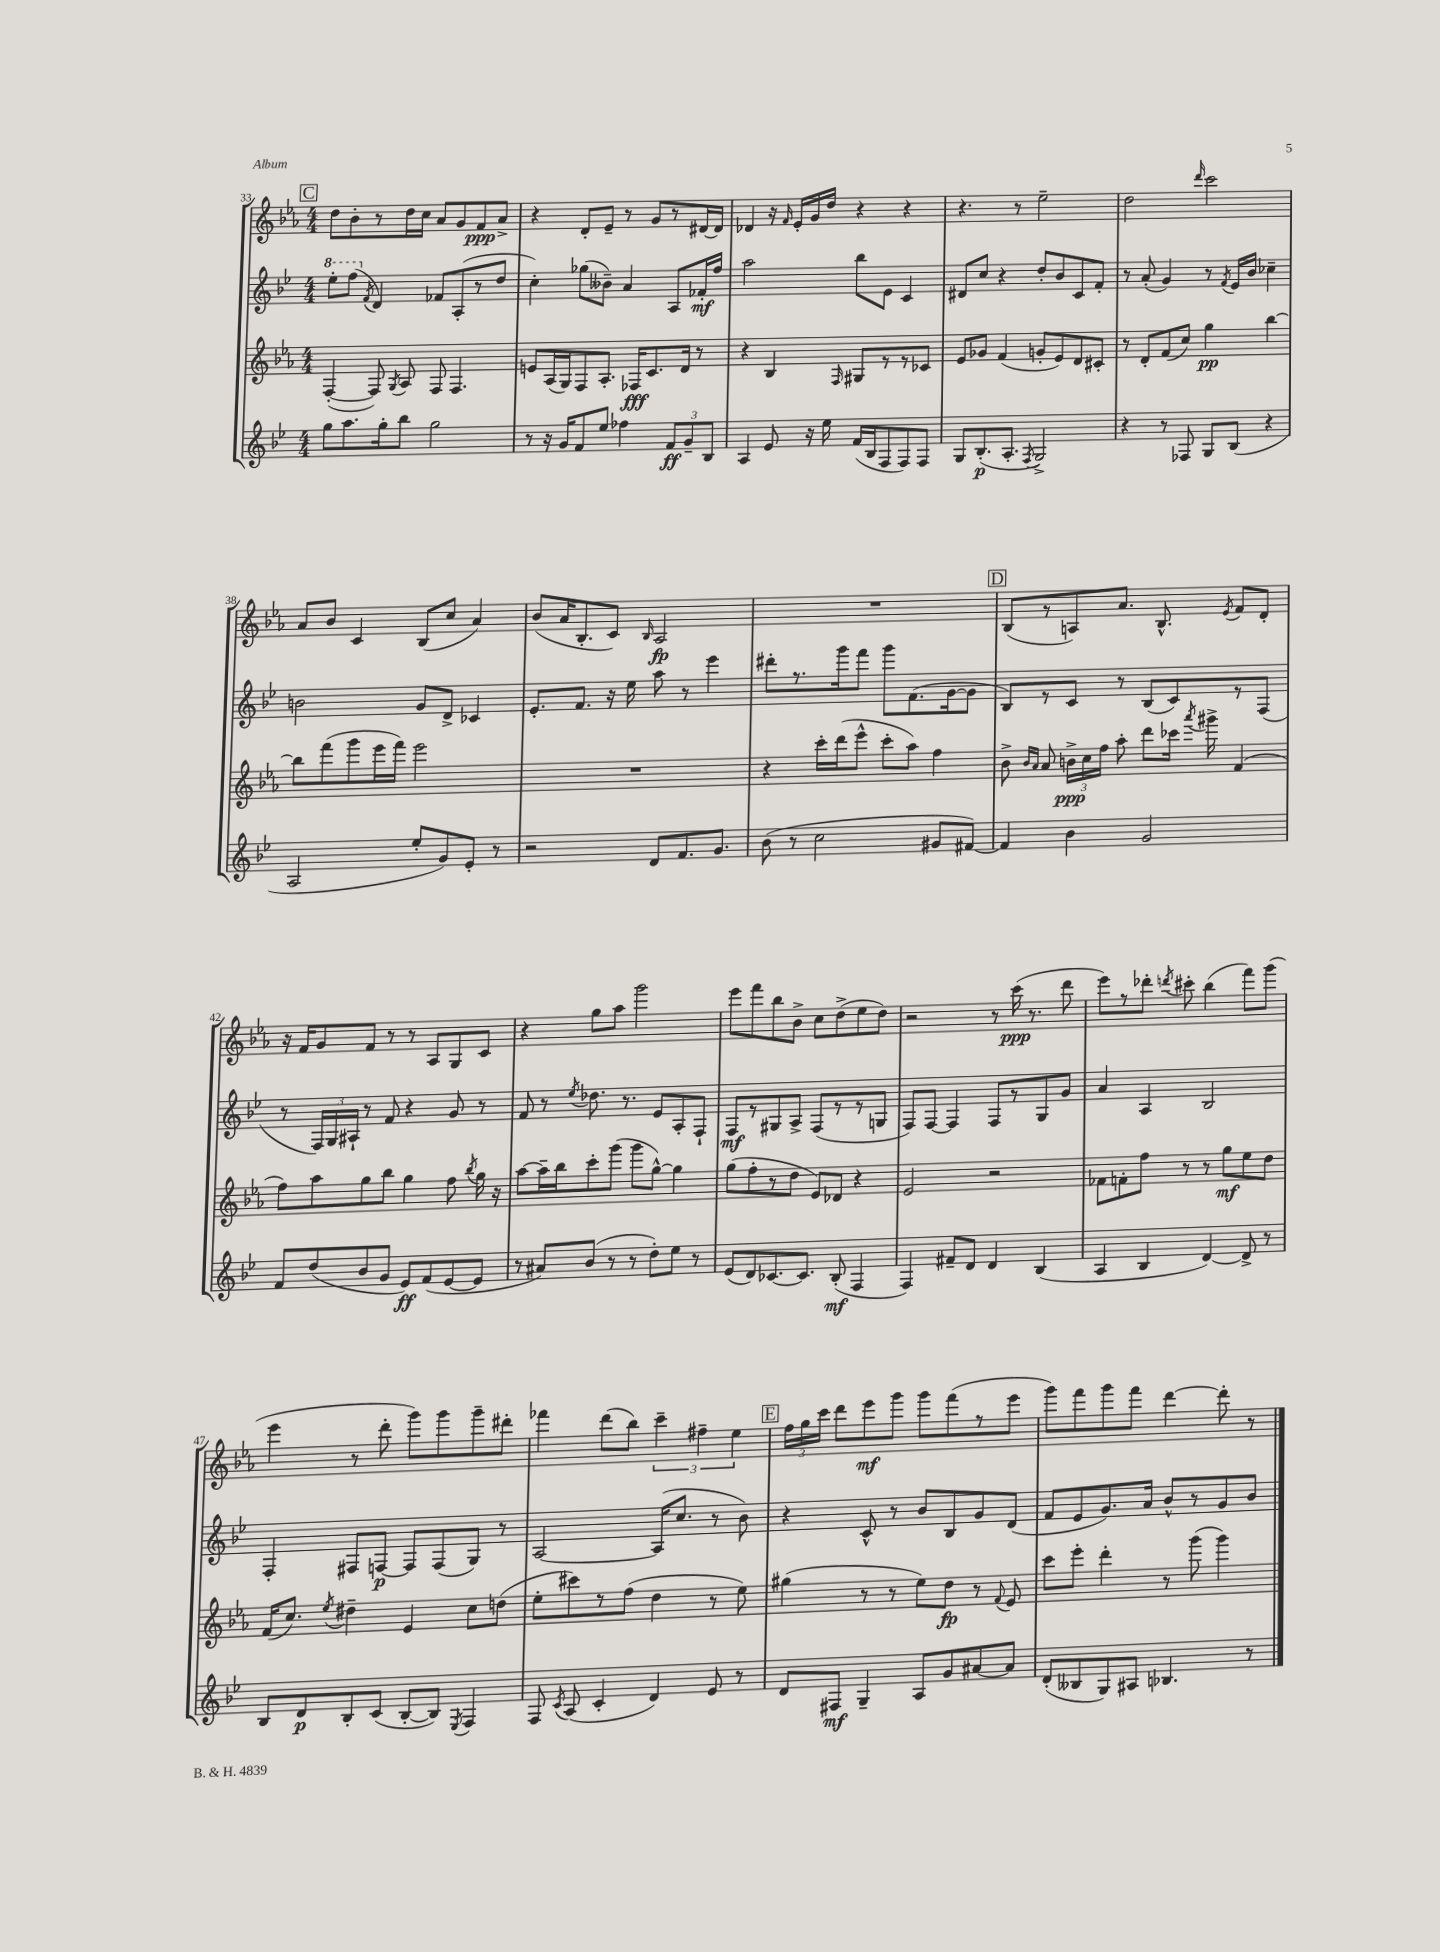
<<
\new StaffGroup <<
\new Staff = "s0" {
    \clef treble \key ees \major \numericTimeSignature \time 4/4
    \autoBeamOff \mark \markup { \box "C" } d''8[ bes'8-. r8 d''16 c''16] aes'8[ g'8 f'8\ppp aes'8]-> |
    r4 d'8[-. ees'8]-- r8 g'8[ r8 dis'16~ dis'16] |
    des'4 r16 \grace { f'16 } ees'16[-. g'16 d''16] r4 r4 |
    r4. r8 ees''2-- |
    d''2 \grace { d'''16 } c'''2 |
    aes'8[ bes'8] c'4 bes8[( c''8] aes'4) |
    bes'8[( aes'16 bes8.-. c'8]) \grace { bes16 } aes2\fp |
    R1 |
    \mark \markup { \box "D" } bes8[( r8 a8) aes'8.] bes8.-^ \acciaccatura { ees'8 } f'8[ d'8]-. |
    r16 f'16[ g'8 f'8] r8 r8 aes8[ g8 c'8] |
    r4 g''8[ aes''8] g'''2 |
    ees'''8[ f'''8 bes''8 bes'8]-> c''8[ d''8->( ees''8 d''8]) |
    r2 r8 c'''16\ppp( r8. d'''8 |
    ees'''8[) r8 des'''8]-. \acciaccatura { d'''8 } cis'''8-. bes''4( f'''8[) g'''8]( |
    ees'''4 r8 d'''8-. g'''8[) g'''8 g'''8-- dis'''8]-. |
    fes'''4 d'''8[( bes''8]) \tuplet 3/2 { c'''4-- fis''4-- ees''4 } |
    \mark \markup { \box "E" } \tuplet 3/2 { f''16[ g''16 c'''16] } d'''8[ ees'''8\mf g'''8] g'''8[ f'''8( r8 ees'''8] |
    g'''8[) f'''8 g'''8 f'''8] d'''4~ d'''8-. r8 \bar "|." |
}
\new Staff = "s1" {
    \clef treble \key bes \major \numericTimeSignature \time 4/4
    \autoBeamOff \mark \markup { \box "C" } \ottava #1 ees'''8[-. f'''8]( \ottava #0 \acciaccatura { f'8 } d'4) fes'8[ a8-.( r8 d''8] |
    c''4-.) ges''8[( beses'8]--) a'4 a8[ fes'16-.\mf f''16] |
    a''2 bes''8[ ees'8] c'4 |
    dis'8[ c''8] r4 d''8[-. bes'8 c'8 f'8]-. |
    r8 a'8-.( g'4) r8 \acciaccatura { f'8 } ees'16[ bes'16] ces''4-- |
    b'2 g'8[ d'8]-> ces'4 |
    ees'8.[-. f'8.] r16 ees''16 a''8 r8 ees'''4 |
    dis'''8[-. r8. g'''16 f'''8] g'''8[ f'8.( g'16~ g'8] |
    \mark \markup { \box "D" } bes8[) r8 c'8] r8 bes8[( c'8) r8 f8]( |
    r8 \tuplet 3/2 { f16[) g16 ais16]-! } r8 f'8 r4 g'8 r8 |
    f'8 r8 \acciaccatura { ees''8 } des''8. r8. ees'8[ a8-. f8]-! |
    f8[\mf r8 gis8 a8]-> f8[( r8 r8 g8] |
    f8[) f8]~ f4 f8[ r8 g8 g'8] |
    a'4 a4 bes2 |
    f4-. fis8[ f8]~\p f8[ f8( g8]) r8 |
    a2~ a16[( c''8.] r8 bes'8) |
    \mark \markup { \box "E" } r4 c'8-^ r8 bes'8[ bes8 g'8 d'8]( |
    f'8[ ees'8 g'8.) a'16] bes'8[-^ r8 g'8 bes'8] \bar "|." |
}
\new Staff = "s2" {
    \clef treble \key ees \major \numericTimeSignature \time 4/4
    \autoBeamOff \mark \markup { \box "C" } f4~-.( f8) \acciaccatura { g8 } aes8 f8 f4. |
    e'8[ aes16( g16) f8 aes8.]-. fes16[\fff c'8. d'16] r8 |
    r4 bes4 \grace { f16 } gis8[ r8 r8 ces'8] |
    ees'8[ ges'8] f'4( g'8[-. ees'8) d'8 cis'8]-. |
    r8 d'8[-. f'8( c''8]) g''4\pp bes''4~ |
    bes''8[ f'''8( g'''8 ees'''16 f'''16]) ees'''2 |
    R1 |
    r4 c'''16[-. d'''16( ees'''8]-^ c'''8[-. aes''8]) f''4 |
    \mark \markup { \box "D" } bes'8-> \grace { bes'16[ aes'16] } aes'8 \tuplet 3/2 { b'16[->\ppp c''16 f''16] } aes''8-. d'''8[ ces'''16] \acciaccatura { aes'''8 } gis'''16-> f'4( |
    f''8[) aes''8 g''8 bes''8] g''4 f''8 \acciaccatura { bes''8 } g''16 r16 |
    aes''8[~ aes''16-- bes''16 c'''8-. g'''8]( g'''8[ g''8]~-^) g''4 |
    g''8[( f''8-. r8 d''8] ees'8[) des'8] r4 |
    ees'2 r2 |
    fes'8[ f'8-. f''8] r8 r8 g''8[\mf ees''8 d''8] |
    f'16[( c''8.]) \acciaccatura { ees''8 } dis''4-- ees'4 c''8[ d''8]( |
    ees''8[-. cis'''8) r8 f''8]( d''4 r8 ees''8) |
    \mark \markup { \box "E" } gis''4( r8 r8 ees''8[) d''8]\fp r8 \appoggiatura { f'8 } ees'8 |
    c'''8[ ees'''8]-. d'''4-. r8 g'''8( g'''4) \bar "|." |
}
\new Staff = "s3" {
    \clef treble \key bes \major \numericTimeSignature \time 4/4
    \autoBeamOff \mark \markup { \box "C" } g''8[ a''8. g''16-. bes''8] g''2 |
    r8 r16 g'16[ f'8 ees''8] fes''4 \tuplet 3/2 { f'8[\ff g'8-- bes8] } |
    a4 ees'8 r16 ees''16 f'16[( bes16 f8 f8) f8] |
    g8[ bes8.-.\p( a8.]-. \acciaccatura { f8 } g2->) |
    r4 r8 fes8 g8[ bes8]( r4 |
    a2 ees''8[-. g'8) ees'8]-. r8 |
    r2 d'8[ f'8. g'8.] |
    bes'8( r8 c''2 gis'8[ fis'8]~) |
    \mark \markup { \box "D" } fis'4 bes'4 g'2 |
    f'8[ d''8( bes'8 g'8] ees'8[\ff) f'8( ees'8~ ees'8] |
    r8 ais'8[) bes'8]( r8 r8 d''8[-.) ees''8] r8 |
    ees'8[( d'8) ces'8.~ ces'8.] bes8-.\mf( f4 |
    f4) fis'8[-- d'8] d'4 bes4( |
    a4 bes4 d'4~) d'8-> r8 |
    bes8[ d'8\p bes8-. c'8]( bes8[~-. bes8]) \acciaccatura { ees8 } f4 |
    f8 \acciaccatura { c'8 } a8( c'4-. d'4) ees'8 r8 |
    \mark \markup { \box "E" } d'8[ fis8]\mf g4-- a8[ g'8 ais'8~ ais'8] |
    d'8[-.( beses8 g8) ais8] bes4. r8 \bar "|." |
}
>>
>>
\layout { \context { \Score currentBarNumber = #33 } }
